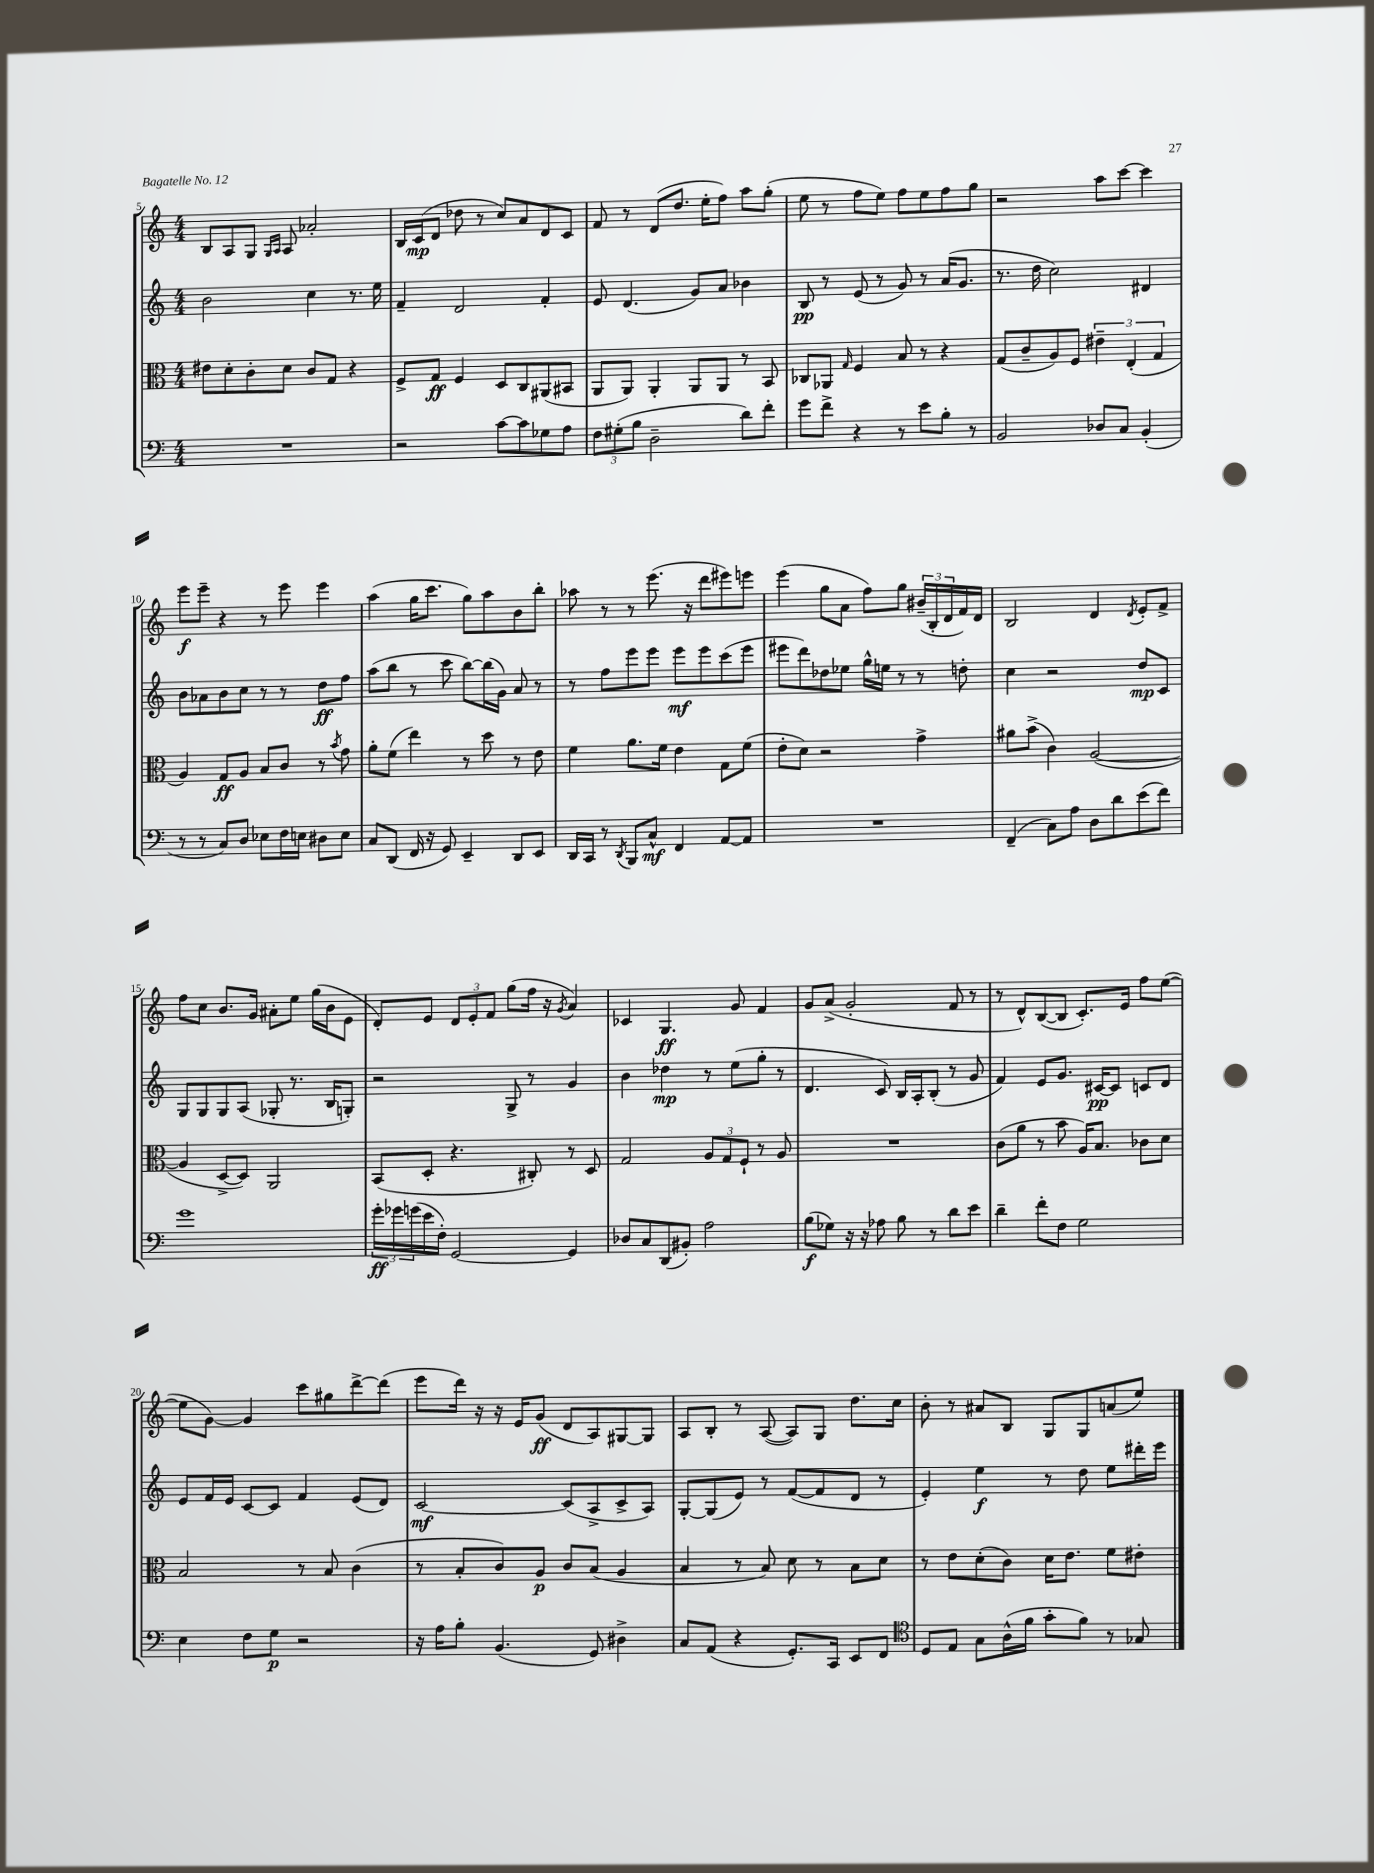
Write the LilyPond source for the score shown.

<<
\new StaffGroup <<
\new Staff = "s0" {
    \clef treble \key c \major \numericTimeSignature \time 4/4
    b8 a8 g8 \grace { g16 a16 } a8 aes'2-. |
    b16 c'16\mp( d'8 des''8 r8 c''8) a'8 d'8 c'8 |
    f'8 r8 d'8( d''8. e''16-. f''8) a''8 g''8-.( |
    e''8 r8 f''8 e''8) f''8 e''8 f''8 g''8 |
    r2 a''8 c'''8~ c'''4 |
    e'''8\f e'''8-- r4 r8 e'''8 e'''4 |
    a''4( g''16 c'''8. g''8) a''8 b'8 b''8-. |
    aes''8 r8 r8 e'''8.( r16 d'''8 eis'''8) e'''8 |
    e'''4( g''8 a'8 f''8) g''8 \tuplet 3/2 { bis'16--( b16-. d'16 } f'16) d'16 |
    b2 d'4 \acciaccatura { d'8 } e'8-. f'8-> |
    f''8 c''8 b'8. g'16 ais'8-. e''8 g''16( b'16 e'8 |
    d'8-.) e'8 \tuplet 3/2 { d'8 e'8-. f'8 } g''8( f''16 r16 \acciaccatura { g'8 } a'4) |
    ces'4 g4.\ff g'8 f'4 |
    g'8 a'8->( g'2-. f'8 r8 |
    r8 d'8-^) b8~( b8 c'8.-.) e'16 f''8 e''8~( |
    e''8 g'8~) g'4 c'''8 gis''8 d'''8~-> d'''8( |
    e'''8 d'''16) r16 r16 e'16 g'8\ff( d'8 a8) gis8~ gis8 |
    a8 b8-. r8 a8~( a8) g8 d''8. c''16 |
    b'8-. r8 ais'8 b8 g8 g8 a'8( e''8) \bar "|." |
}
\new Staff = "s1" {
    \clef treble \key c \major \numericTimeSignature \time 4/4
    b'2 c''4 r8. e''16 |
    f'4-- d'2 f'4-. |
    e'8 d'4.( g'8) a'8 bes'4 |
    b8\pp r8 e'8( r8 g'8) r8 a'16( g'8. |
    r8. d''16 c''2) dis'4 |
    b'8 aes'8 b'8 c''8 r8 r8 d''8\ff f''8 |
    a''8( b''8 r8 c'''8 b''8~) b''16( g'16) a'8 r8 |
    r8 f''8 e'''8 e'''8 e'''8\mf e'''8 c'''8( e'''8 |
    eis'''8 d'''8) des''8 ees''8 g''16-^ e''16 r8 r8 d''8-. |
    c''4 r2 d''8\mp c'8 |
    g8 g8 g8 a8( ges8-. r8. b16 g8-.) |
    r2 g8-> r8 g'4 |
    b'4 des''4\mp r8 e''8( g''8-. r8 |
    d'4. c'8) b16 a16-. b8-.( r8 g'8 |
    f'4) e'8 g'8. cis'16~\pp cis'8 c'8 d'8 |
    e'8 f'16 e'16 c'8~ c'8 f'4 e'8( d'8) |
    c'2~\mf c'8( a8-> c'8-> a8) |
    g8~-. g8( e'8) r8 f'8~( f'8 d'8 r8 |
    e'4-.) e''4\f r8 d''8 e''8 dis'''16-. e'''16 \bar "|." |
}
\new Staff = "s2" {
    \clef alto \key c \major \numericTimeSignature \time 4/4
    eis'8 d'8-. c'8-. d'8 c'8 g8 r4 |
    f8-> g8\ff f4 d8 c8 ais,8( bis,8 |
    a,8 a,8) a,4-. a,8 a,8 r8 b,8 |
    ces8 aes,8 \grace { g16 } f4 b8 r8 r4 |
    g8( c'8-- a8) f8 \tuplet 3/2 { eis'4-- e4-.( g4 } |
    a4) g8\ff a8 b8 c'8 r8 \acciaccatura { b'8 } g'8 |
    a'8-. f'8( e''4) r8 d''8 r8 e'8 |
    f'4 a'8. f'16 e'4 g8 f'8( |
    e'8-. d'8) r2 g'4-> |
    ais'8 b'8->( c'4) a2~( |
    a4 d8~-> d8) a,2 |
    b,8( d8-. r4. cis8-.) r8 d8 |
    g2 \tuplet 3/2 { a8 g8 f8-! } r8 a8 |
    R1 |
    c'8( a'8 r8 b'8 a16) b8. ces'8 d'8 |
    b2 r8 b8 c'4( |
    r8 b8-. c'8) a8\p c'8 b8( a4 |
    b4 r8 b8) d'8 r8 b8 d'8 |
    r8 e'8 d'8-.( c'8) d'16 e'8. f'8 eis'8-. \bar "|." |
}
\new Staff = "s3" {
    \clef bass \key c \major \numericTimeSignature \time 4/4
    R1 |
    r2 c'8~ c'8 ges8 a8 |
    \tuplet 3/2 { f8 gis8-.( b8 } d2-- d'8) f'8-. |
    g'8 f'8-> r4 r8 e'8 b8-. r8 |
    b,2 des8 c8 b,4-.( |
    r8 r8 c8) d8 ees8 f16 e16 dis8 e8 |
    c8 d,8( f,16 r16 g,8) e,4-- d,8 e,8 |
    d,16 c,16 r8 \acciaccatura { d,8 } b,,8 c8-^\mf f,4 a,8~ a,8 |
    R1 |
    f,4--( c8) a8 d8 d'8 e'8( f'8) |
    g'1 |
    \tuplet 3/2 { g'16-.\ff ges'16 g'16( } e'16 f16-.) g,2~ g,4 |
    des8 c8 d,8( bis,8-.) a2 |
    b8\f( ges8) r16 r16 aes8 b8 r8 d'8 e'8 |
    d'4-- f'8-. f8 g2 |
    e4 f8 g8\p r2 |
    r16 a16 b8-. b,4.( g,8) dis4-> |
    c8 a,8( r4 g,8.-.) c,16 e,8 f,8 |
    \clef tenor d8 e8 g8 a16-^( f'16 g'8-. f'8) r8 ges8 \bar "|." |
}
>>
>>
\layout { \context { \Score currentBarNumber = #5 } }
